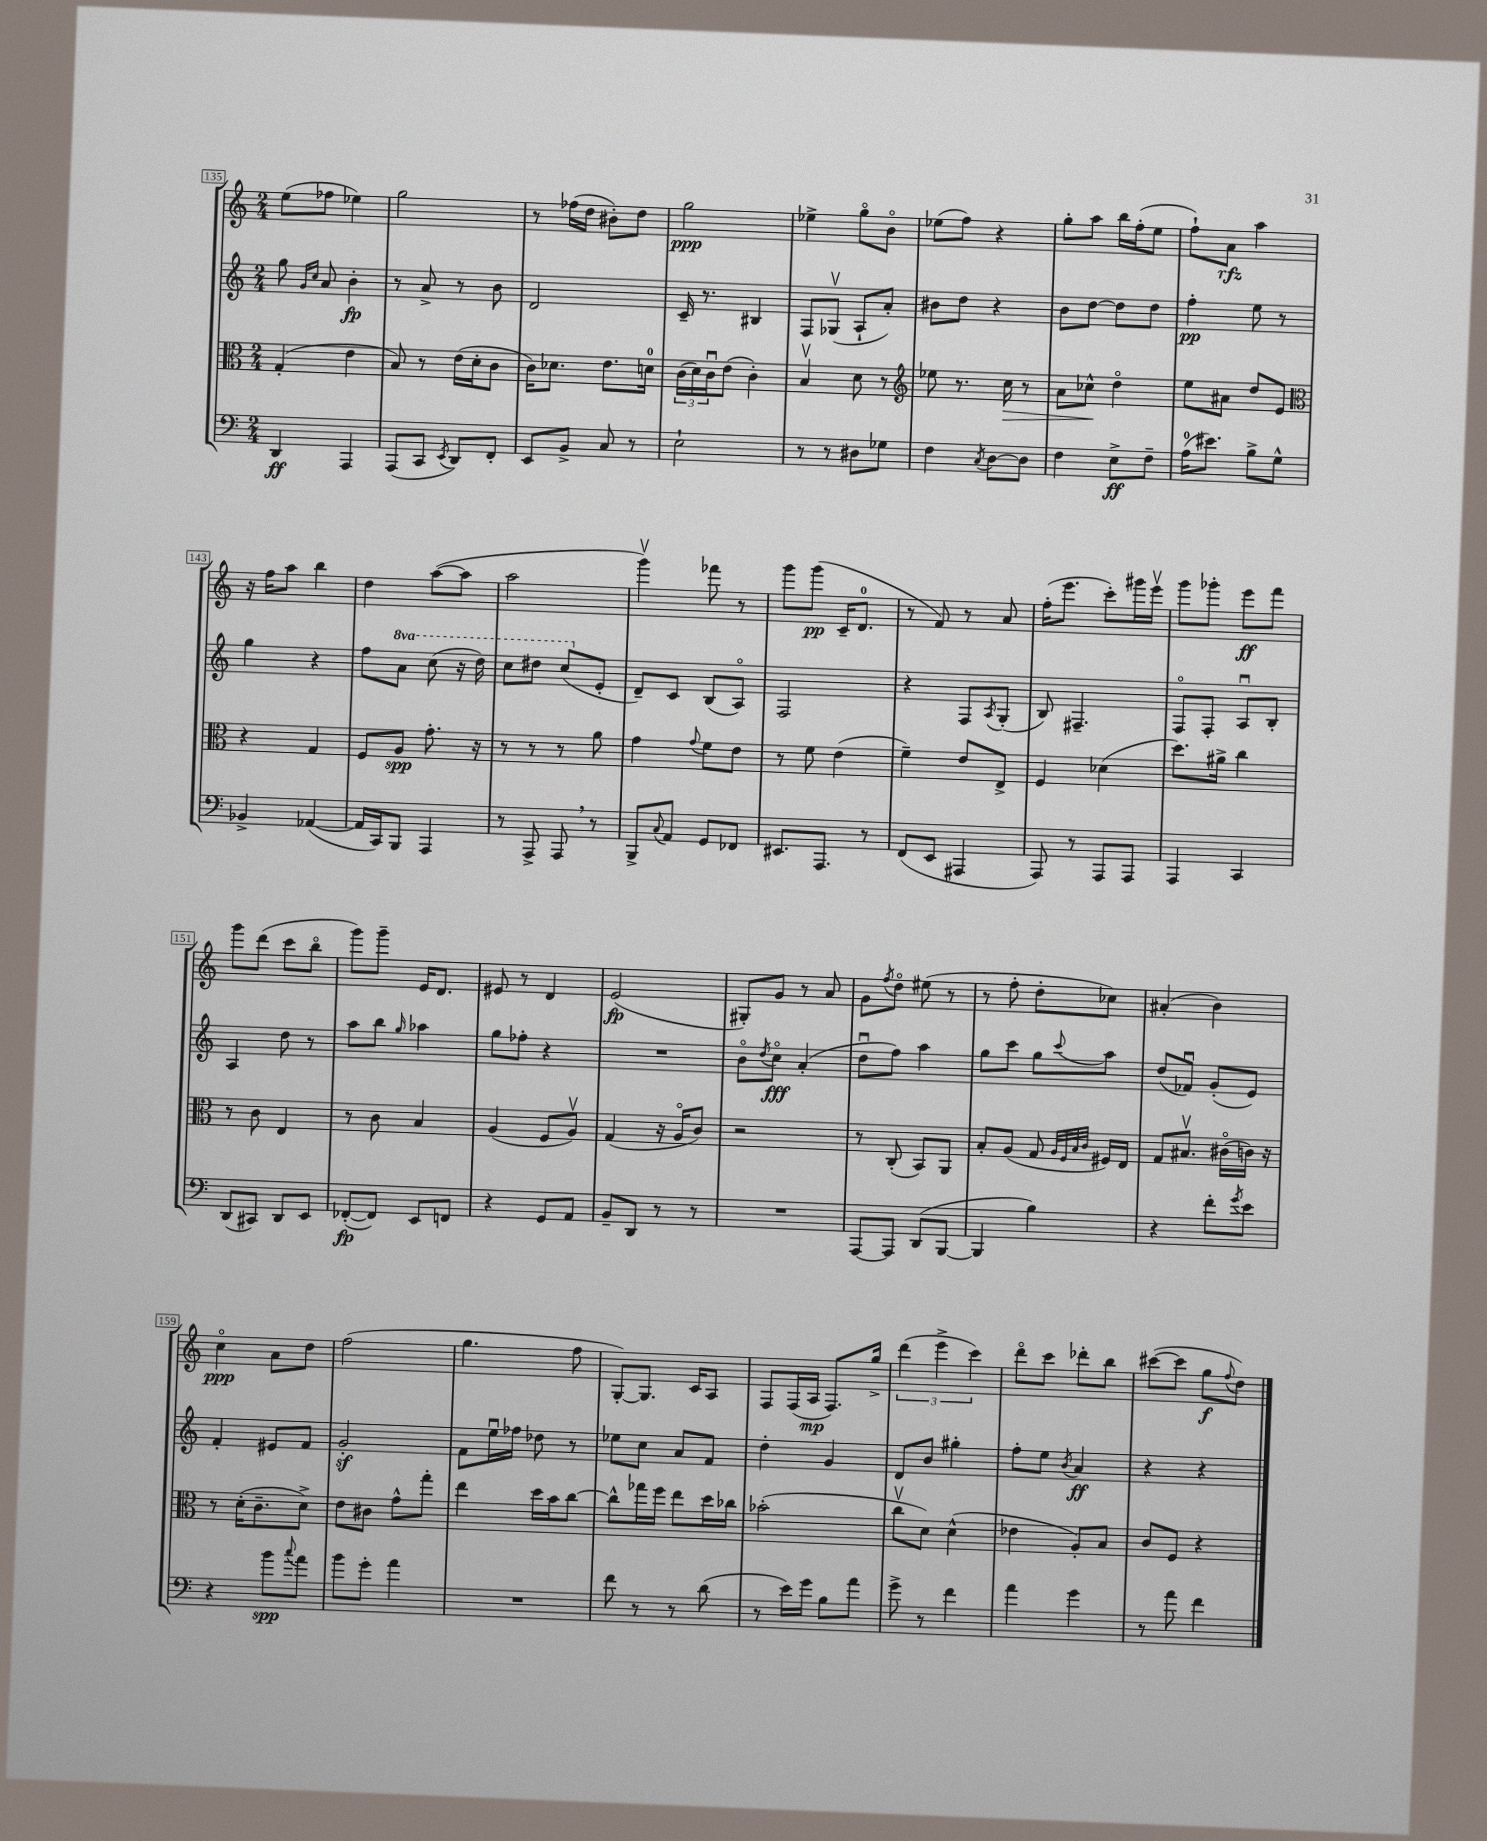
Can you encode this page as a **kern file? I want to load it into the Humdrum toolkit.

**kern	**kern	**kern	**kern
*staff4	*staff3	*staff2	*staff1
*clefF4	*clefC3	*clefG2	*clefG2
*k[]	*k[]	*k[]	*k[]
*M2/4	*M2/4	*M2/4	*M2/4
4DD/	(4G'/	8gg\	(8ee\L
.	.	16qqg/LL	.
.	.	16qqcc/JJ	.
.	.	8a/	8ff-\J
4AAA/	4e\	4b'\	4ee-\)
=	=	=	=
(8AAA/L	8B/)	8r	2gg\
8CC/J	8r	8a^/	.
8qEE/	.	.	.
8DD/L)	(16e\LL	8r	.
.	16d'\J	.	.
8FF'/J	8c\J	8b\	.
=	=	=	=
8EE/L	16c\LK)	2d/	8r
.	8.d-\J	.	.
8BB^/J	.	.	(16ff-\LL
.	.	.	16dd\JJ
8C/	8.e\L	.	8b#'\L)
8r	.	.	8dd\J
.	16d\Jk	.	.
=	=	=	=
2E`\	(24c\LL	16c~/	2gg\
.	24d\)	.	.
.	.	8.r	.
.	24cu\J	.	.
.	(8e\J	.	.
.	4c'\)	4B#/	.
=	=	=	=
8r	4Bv/	8F/L	4ee-^\
8r	.	(8G-v/J	.
8D#\L	8d\	8A`/L	8ggo\L
8G-\J	8r	8a'/J)	8bo\J
=	=	=	=
*	*clefG2	*	*
4F\	8ee-\	8b#\L	(8ee-\L
.	8.r	8dd\J	8ff\J)
8qC/	.	.	.
[8D\L	.	4r	4r
.	16cc\	.	.
8D\]J	8r	.	.
=	=	=	=
4F\	8a\L	8b\L	8gg'\L
.	8cc-^^\J	[8dd\J	8aa\J
8E^\L	4ddo\	8dd\]L	16bb\LL
.	.	.	(16ff'\J
8F~\J	.	8dd\J	8ee\J
=	=	=	=
(16A\LK	8ee\L	4ff'\	8ff`\L)
8.e#\J)	.	.	.
.	8a#\J	.	8a\J
8B^\L	8dd/L	8ee\	4aa\
8G^^\J	8e/J	8r	.
=	=	=	=
*	*clefC3	*	*
4BB-^/	4r	4gg\	16r
.	.	.	16ff\LK
.	.	.	8aa\J
([4AA-/	4G/	4r	4bb\
=	=	=	=
16AA-/]LL	8F/L	8ff\L	4dd\
16CC/J)	.	.	.
8BBB/J	8A/J	8aa\J	.
4AAA/	8.g'\	(8ccc\	([8aa\L
.	.	16r	8aa\]J
.	16r	16ddd\)	.
=	=	=	=
8r	8r	8ccc\L	2aa\
8AAA^/	8r	8ddd#\J	.
8AAA/	8r	(8ccc/L	.
8r	8a\	8e'/J	.
=	=	=	=
8BBB^/L	4g\	8d~/L)	4gggv\)
8qqC/	.	.	.
8AA/J	.	8c/J	.
.	8qqg/	.	.
8GG/L	8f\L	(8B/L	8fff-\
8FF-/J	8e\J	8Ao/J)	8r
=	=	=	=
8.EE#/L	8r	2F/	8ggg\L
.	8f\	.	(8ggg\J
8.AAA/J	.	.	.
.	(4e\	.	16c~/LK
.	.	.	8.d/J
8r	.	.	.
=	=	=	=
(8FF/L	4f~\)	4r	8r
8EE/J	.	.	8f/)
4AAA#/	8e/L	8F/L	8r
.	.	8qA/	.
.	8E^/J	(8G'/J	8a/
=	=	=	=
8AAA/)	4F/	8B/)	(16ff'\LK
.	.	.	8.eee\J
8r	.	4.F#~/	.
8AAA/L	(4d-\	.	8ccc'\L)
8AAA/J	.	.	16ggg#\L
.	.	.	16eeev\JJ
=	=	=	=
4AAA/	8.dd\L)	8Fo/L	8ggg\L
.	.	8F'/J	8ggg-'\J
.	16a#^\Jk	.	.
4CC/	4cc\	8Au/L	8eee\L
.	.	8B'/J	8fff\J
=	=	=	=
(8DD/L	8r	4A/	8ggg\L
8CC#/J)	8c\	.	(8ddd\J
8DD/L	4E/	8dd\	8ccc\L
8EE/J	.	8r	8bbo\J
=	=	=	=
([8FF-'/L	8r	8aa\L	8ggg\L)
8FF-/]J)	8c\	8bb\J	8ggg~\J
.	.	16qqgg/	.
8EE/L	4B/	4aa-\	16e/LK
.	.	.	8.d/J
8FF/J	.	.	.
=	=	=	=
4r	(4A/	8gg\L	8e#/
.	.	8ff-'\J	8r
8GG/L	8F/L	4r	4d/
8AA/J	8Av/J)	.	.
=	=	=	=
8BB~/L	(4G/	2r	(2e/
8DD/J	.	.	.
8r	16r	.	.
.	16Ao/LK	.	.
8r	8c/J)	.	.
=	=	=	=
2r	2r	8bo\L	8G#'/L)
.	.	8qdd/	.
.	.	8cco\J	8g/J
.	.	(4a'/	8r
.	.	.	8a/
=	=	=	=
[8AAA/L	8r	8ddu\L	8g\L
.	.	.	8qff/
8AAA/]J	(8C'/	8ff\J)	8ddo\J
(8DD/L	8BB/L)	4aa\	(8ee#\
[8BBB/J	8AA/J	.	8r
=	=	=	=
4BBB/]	8B'/L	8gg\L	8r
.	(8A/J	8ccc\J	8ff'\
4B\)	8G/	8gg\L	8dd'\L
.	32qqA/LLL	.	.
.	32qqF/	.	.
.	32qqB/	.	.
.	32qqc/JJJ	8qqccc/	.
.	16F#/LL)	8aa\J	8cc-\J)
.	16E/JJ	.	.
=	=	=	=
4r	8G/L	(8dd/L	(4a#'/
.	8.B#v/J	8f-u/J)	.
8f'\L	.	(8g'/L	4b\)
.	(16c#o\LL	.	.
8qg/	.	.	.
8e\J	16c\JJ)	8e/J)	.
.	16r	.	.
=	=	=	=
4r	8r	4f'/	4cco\
.	(16d'\LK	.	.
.	8.c~\	.	.
8b\L	.	8e#/L	8a\L
8qqcc/	.	.	.
8a\J	8d^\J)	8f/J	8dd\J
=	=	=	=
8b\L	8e\L	2g'/	(2ff\
8g'\J	8c#\J	.	.
4a\	8g^^\L	.	.
.	8gg'\J	.	.
=	=	=	=
2r	4ee\	8f\L	4.gg\
.	.	16eeu\L	.
.	.	16ff-\JJ	.
.	16dd\LL	8dd-\	.
.	16b\J	.	.
.	[8cc\J	8r	8ff\
=	=	=	=
8f\	8cc^^\]L	8ee-\L	[8G'/L)
8r	16gg-\L	8cc\J	8.G/]J
.	16ff\JJ	.	.
8r	8ee\L	8a/L	.
.	.	.	16c/LK
(8d\	16dd\L	8f/J	8A/J
.	16cc-\JJ	.	.
=	=	=	=
8r	(2b-'\	4dd'\	8F/L
16e\LL)	.	.	(16F/L
16g\JJ	.	.	16A/JJ
8B\L	.	4g/	8.F/L)
8a\J	.	.	.
.	.	.	16gg^/Jk
=	=	=	=
8g^\	8ccv\L	8d/L	(6ddd\
8r	8d\J)	8b/J	.
.	.	.	6eee^\
4f\	(4d^^\	4gg#'\	.
.	.	.	6ccc\)
=	=	=	=
4a\	4e-\	8ff'\L	8dddo\L
.	.	8ee\J	8ccc\J
.	.	8qb/	.
4g\	8A'/L)	4a/	8ddd-'\L
.	8B/J	.	8bb\J
=	=	=	=
8r	8c/L	4r	([8ccc#\L
8a\	8F/J	.	8ccc#\]J
4f\	4r	4r	8gg\L
.	.	.	8qqff/
.	.	.	8dd\J)
==	==	==	==
*-	*-	*-	*-
